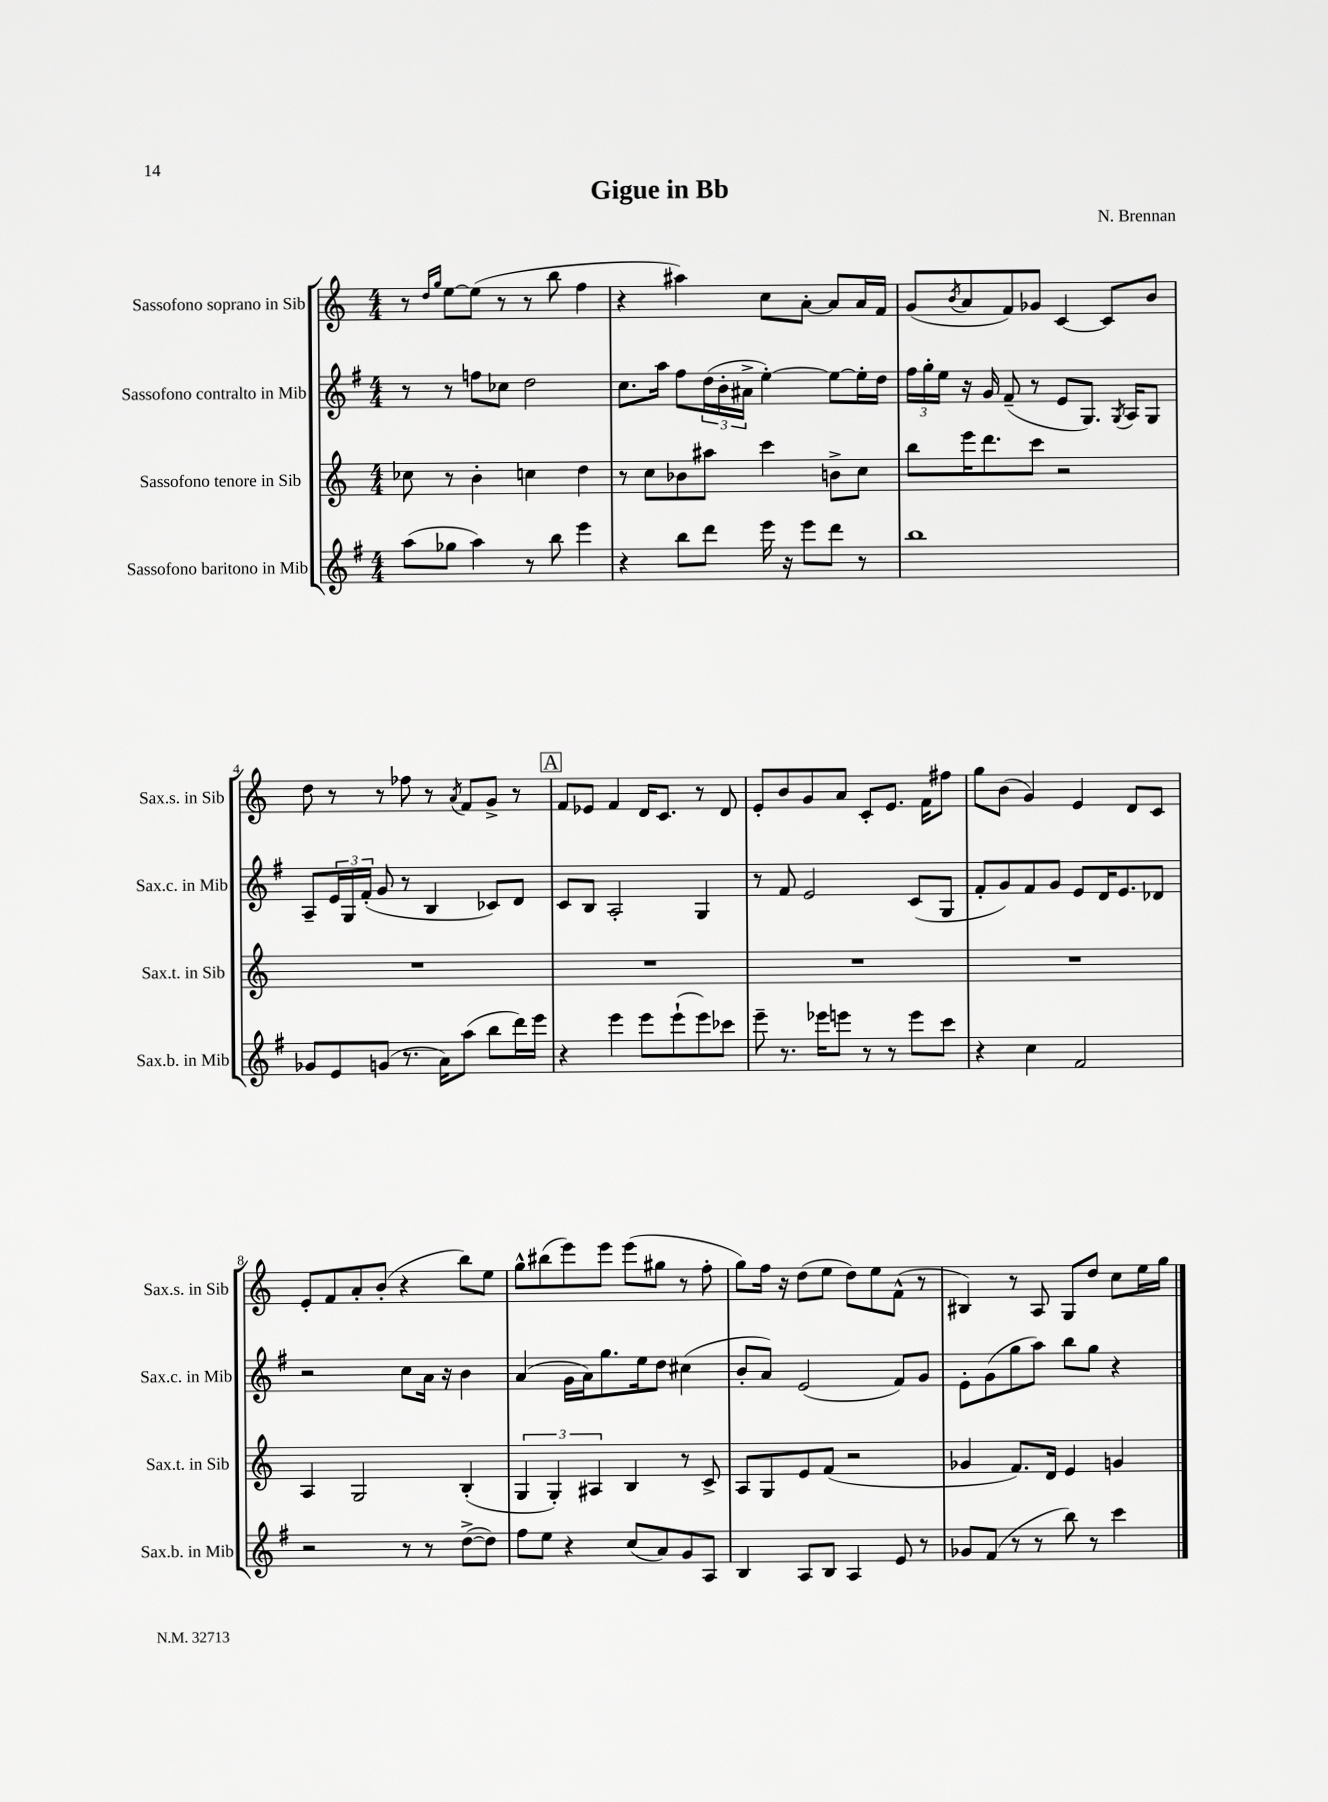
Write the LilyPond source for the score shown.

\header { title = "Gigue in Bb" composer = "N. Brennan" }
<<
\new StaffGroup <<
\new Staff = "s0" \with { instrumentName = "Sassofono soprano in Sib" shortInstrumentName = "Sax.s. in Sib" } {
    \clef treble \key c \major \numericTimeSignature \time 4/4
    r8 \grace { d''16 g''16 } e''8~ e''8( r8 r8 b''8 f''4 |
    r4 ais''4) c''8 a'8~-. a'8 a'16 f'16 |
    g'8( \acciaccatura { b'8 } a'8 f'8) ges'8 c'4~ c'8 b'8 |
    d''8 r8 r8 fes''8 r8 \acciaccatura { a'8 } f'8 g'8-> r8 |
    \mark \markup { \box "A" } f'8 ees'8 f'4 d'16 c'8. r8 d'8 |
    e'8-. b'8 g'8 a'8 c'8-. e'8. f'16 fis''8 |
    g''8 b'8( g'4) e'4 d'8 c'8 |
    e'8-. f'8 a'8-. b'8-.( r4 b''8) e''8 |
    g''8-^ bis''8( e'''8) e'''8 e'''8( gis''8 r8 f''8-. |
    g''8) f''16 r16 d''8( e''8 d''8) e''8 f'8-^( r8 |
    bis4) r8 a8 g8 d''8 c''8 e''16 g''16 \bar "|." |
}
\new Staff = "s1" \with { instrumentName = "Sassofono contralto in Mib" shortInstrumentName = "Sax.c. in Mib" } {
    \clef treble \key g \major \numericTimeSignature \time 4/4
    r8 r8 f''8 ces''8 d''2 |
    c''8. a''16 fis''8 \tuplet 3/2 { d''16( b'16-. ais'16-> } e''4~-.) e''8~ e''16-. d''16 |
    \tuplet 3/2 { fis''16 g''16-. e''16 } r16 g'16 fis'8--( r8 e'8 g8.) \acciaccatura { g8 } a16 g8 |
    a8-- \tuplet 3/2 { e'16 g16 fis'16-.( } g'8 r8 b4 ces'8) d'8 |
    \mark \markup { \box "A" } c'8 b8 a2-. g4 |
    r8 fis'8 e'2 c'8( g8 |
    fis'8-. g'8) fis'8 g'8 e'8 d'16 e'8. des'8 |
    r2 c''8 a'16 r16 b'4 |
    a'4( g'16 a'16) g''8. e''16 d''8 cis''4( |
    b'8-. a'8) e'2( fis'8) g'8 |
    e'8-. g'8( g''8 a''8) b''8 g''8 r4 \bar "|." |
}
\new Staff = "s2" \with { instrumentName = "Sassofono tenore in Sib" shortInstrumentName = "Sax.t. in Sib" } {
    \clef treble \key c \major \numericTimeSignature \time 4/4
    ces''8 r8 b'4-. c''4 d''4 |
    r8 c''8 bes'8 ais''8 c'''4 b'8-> c''8 |
    b''8 e'''16 d'''8. c'''8 r2 |
    R1 |
    \mark \markup { \box "A" } R1 |
    R1 |
    R1 |
    a4 g2 b4-.( |
    \tuplet 3/2 { g4 g4-.) ais4 } b4 r8 c'8-> |
    a8 g8 e'8 f'8( r2 |
    ges'4 f'8.) d'16 e'4 g'4 \bar "|." |
}
\new Staff = "s3" \with { instrumentName = "Sassofono baritono in Mib" shortInstrumentName = "Sax.b. in Mib" } {
    \clef treble \key g \major \numericTimeSignature \time 4/4
    a''8( ges''8 a''4) r8 b''8 e'''4 |
    r4 b''8 d'''8 e'''16 r16 e'''8 d'''8 r8 |
    b''1 |
    ges'8 e'8 g'8( r8. a'16) a''8( b''8 d'''16) e'''16 |
    \mark \markup { \box "A" } r4 e'''4 e'''8 e'''8-!( e'''8) ces'''8 |
    e'''8-- r8. ees'''16 e'''8 r8 r8 e'''8 c'''8 |
    r4 c''4 fis'2 |
    r2 r8 r8 d''8~->( d''8) |
    fis''8 e''8 r4 c''8( a'8) g'8 a8 |
    b4 a8 b8 a4 e'8 r8 |
    ges'8 fis'8( r8 r8 b''8) r8 c'''4 \bar "|." |
}
>>
>>
